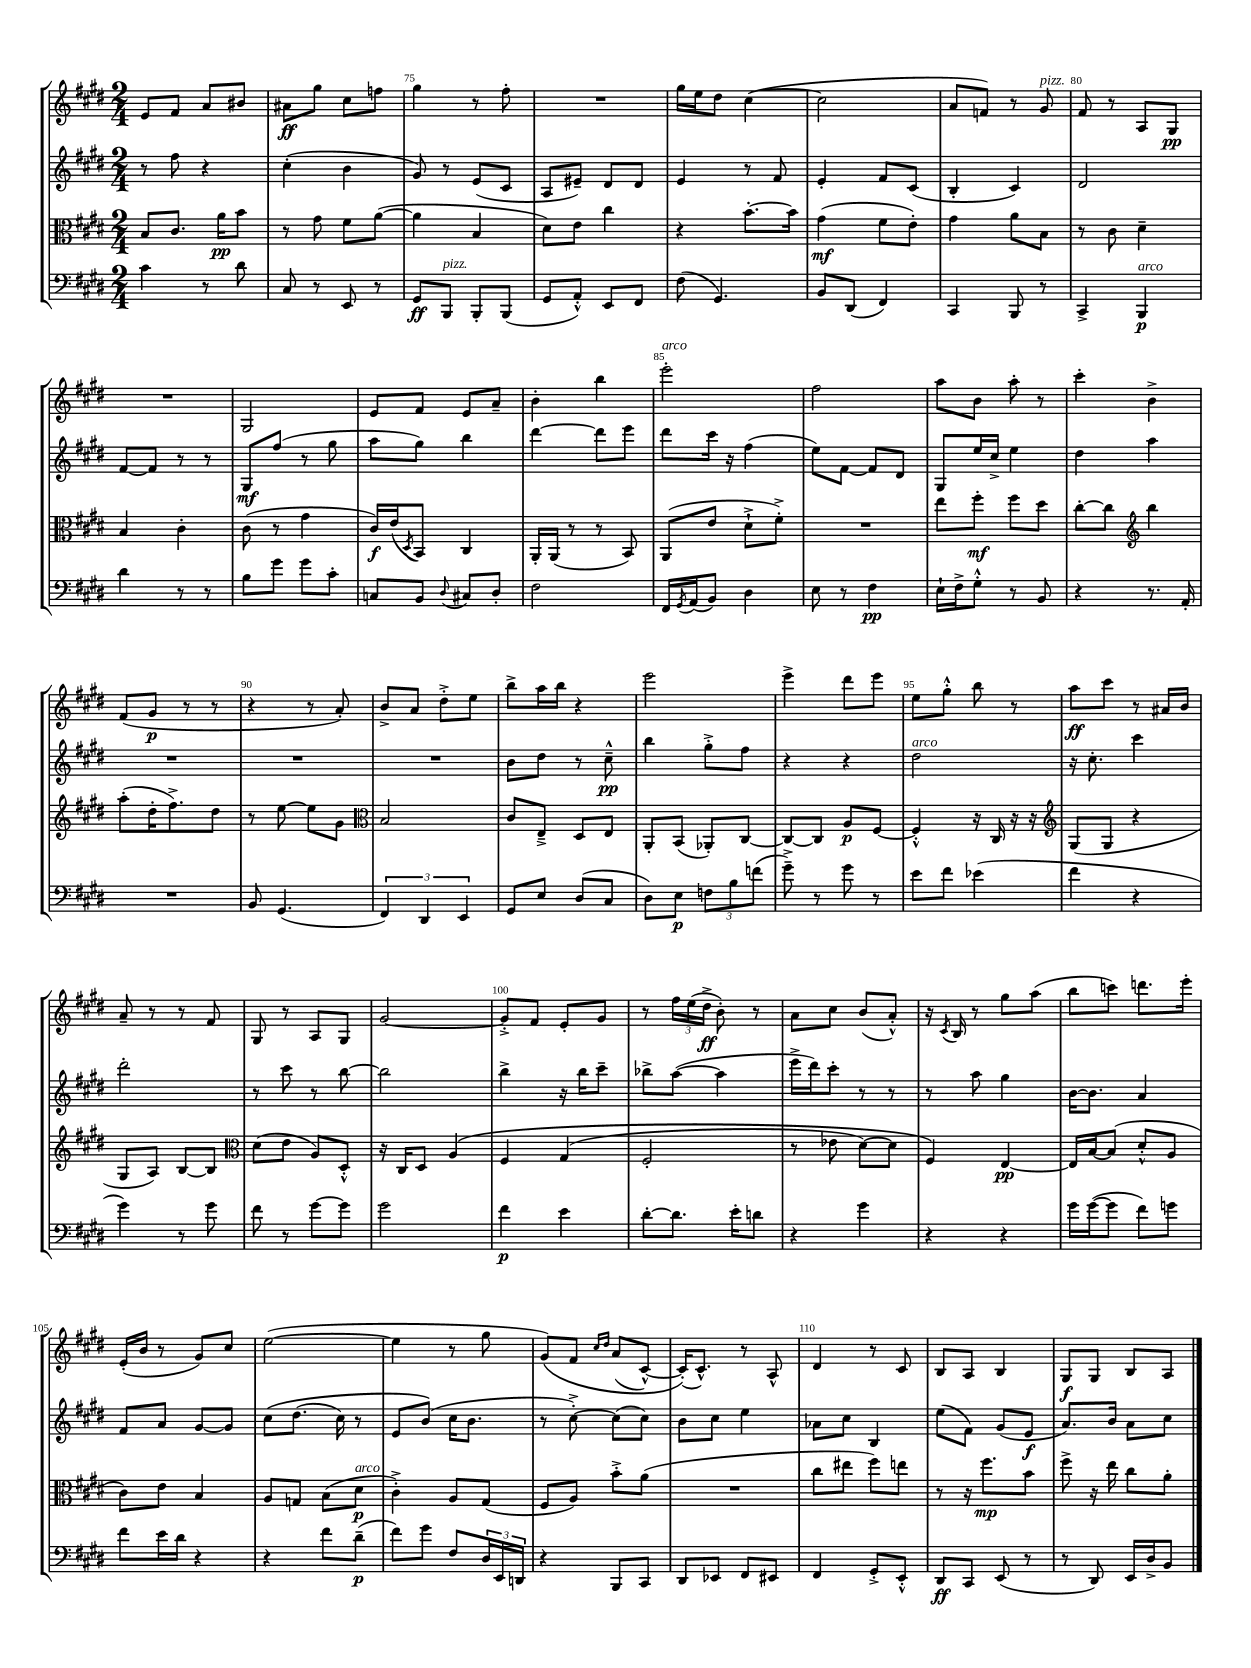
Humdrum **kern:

**kern	**dynam	**kern	**dynam	**kern	**dynam	**kern	**dynam
*part4	*part4	*part3	*part3	*part2	*part2	*part1	*part1
*staff4	*staff4	*staff3	*staff3	*staff2	*staff2	*staff1	*staff1
*clefF4	*	*clefC3	*	*clefG2	*	*clefG2	*
*k[f#c#g#d#]	*	*k[f#c#g#d#]	*	*k[f#c#g#d#]	*	*k[f#c#g#d#]	*
*M2/4	*	*M2/4	*	*M2/4	*	*M2/4	*
=73	=73	=73	=73	=73	=73	=73	=73
4c#\	.	8B/L	.	8r	.	8e/L	.
.	.	8.c#/J	.	8ff#\	.	8f#/J	.
8r	.	.	.	4r	.	8a/L	.
.	.	16a\KL	pp	.	.	.	.
8d#\	.	8b\J	.	.	.	8b#X/J	.
=74	=74	=74	=74	=74	=74	=74	=74
8C#/	.	8r	.	(4cc#'\	.	8a#X\L	ff
8r	.	8g#\	.	.	.	8gg#\J	.
8EE/	.	8f#\L	.	4b\	.	8cc#\L	.
8r	.	([8a\J	.	.	.	8ffn\J	.
=75	=75	=75	=75	=75	=75	=75	=75
8GG#/L	ff	4a\]	.	8g#/)	.	4gg#\	.
!LO:TX:a:i:t=pizz.	!	!	!	!	!	!	!
8BBB/J	.	.	.	8r	.	.	.
8BBB'/L	.	4B/	.	(8e/L	.	8r	.
(8BBB/J	.	.	.	8c#/J	.	8ff#'\	.
=76	=76	=76	=76	=76	=76	=76	=76
8GG#/L	.	8d#\L)	.	8A/L	.	2r	.
8AA'^^/J)	.	8e\J	.	8e#X~/J)	.	.	.
8EE/L	.	4cc#\	.	8d#/L	.	.	.
8FF#/J	.	.	.	8d#/J	.	.	.
=77	=77	=77	=77	=77	=77	=77	=77
(8F#\	.	4r	.	4e/	.	16gg#\LL	.
.	.	.	.	.	.	16ee\J	.
4.GG#/)	.	.	.	.	.	8dd#\J	.
.	.	[8.b'\L	.	8r	.	([4cc#\	.
.	.	.	.	8f#/	.	.	.
.	.	16b\Jk]	.	.	.	.	.
=78	=78	=78	=78	=78	=78	=78	=78
8BB/L	.	(4g#\	mf	4e'/	.	2cc#\]	.
(8DD#/J	.	.	.	.	.	.	.
4FF#/)	.	8f#\L	.	8f#/L	.	.	.
.	.	8e'\J)	.	(8c#/J	.	.	.
=79	=79	=79	=79	=79	=79	=79	=79
4CC#/	.	4g#\	.	4B'/	.	8a/L	.
.	.	.	.	.	.	8fn/J)	.
8BBB/	.	8a\L	.	4c#/)	.	8r	.
!	!	!	!	!	!	!LO:TX:a:i:t=pizz.	!
8r	.	8B\J	.	.	.	8g#/	.
=80	=80	=80	=80	=80	=80	=80	=80
4CC#^/	.	8r	.	2d#/	.	8f#/	.
.	.	8c#\	.	.	.	8r	.
!LO:TX:a:i:t=arco	!	!	!	!	!	!	!
4BBB/	p	4d#~\	.	.	.	8A/L	.
.	.	.	.	.	.	8G#/J	pp
!!LO:LB:g=z
=81	=81	=81	=81	=81	=81	=81	=81
4d#\	.	4B/	.	[8f#/L	.	2r	.
.	.	.	.	8f#/J]	.	.	.
8r	.	4c#'\	.	8r	.	.	.
8r	.	.	.	8r	.	.	.
=82	=82	=82	=82	=82	=82	=82	=82
8B\L	.	(8c#\	.	8G#/L	mf	2G#/	.
8g#\J	.	8r	.	(8ff#/J	.	.	.
8g#\L	.	4g#\	.	8r	.	.	.
8c#'\J	.	.	.	8gg#\	.	.	.
=83	=83	=83	=83	=83	=83	=83	=83
8Cn/L	.	16c#/LL)	f	8aa\L	.	8e/L	.
.	.	(16e/J	.	.	.	.	.
.	.	8qD#/	.	.	.	.	.
8BB/J	.	8BB/J)	.	8gg#\J)	.	8f#/J	.
8qqD#/	.	.	.	.	.	.	.
8C#X/L	.	4C#/	.	4bb\	.	8e/L	.
8D#'/J	.	.	.	.	.	8a~/J	.
=84	=84	=84	=84	=84	=84	=84	=84
2F#\	.	16AA'/LL	.	[4ddd#\	.	4b'\	.
.	.	(16AA/JJ	.	.	.	.	.
.	.	8r	.	.	.	.	.
.	.	8r	.	8ddd#\L]	.	4bb\	.
.	.	8BB/)	.	8eee\J	.	.	.
=85	=85	=85	=85	=85	=85	=85	=85
!	!	!	!	!	!	!LO:TX:a:i:t=arco	!
16FF#/LL	.	(8AA/L	.	8ddd#\L	.	2eee'\	.
8qGG#/	.	.	.	.	.	.	.
(16AA/J	.	.	.	.	.	.	.
8BB/J)	.	8e/J	.	16ccc#\Jk	.	.	.
.	.	.	.	16r	.	.	.
4D#\	.	8d#`^\L	.	(4ff#\	.	.	.
.	.	8f#'^\J)	.	.	.	.	.
=86	=86	=86	=86	=86	=86	=86	=86
8E\	.	2r	.	8ee\L)	.	2ff#\	.
8r	.	.	.	[8f#\J	.	.	.
4F#\	pp	.	.	8f#/L]	.	.	.
.	.	.	.	8d#/J	.	.	.
=87	=87	=87	=87	=87	=87	=87	=87
16E`\LL	.	8ee\L	.	8G#/L	.	8aa\L	.
16F#^\J	.	.	.	.	.	.	.
8G#'^^\J	.	8ff#'\J	mf	16ee/L	.	8b\J	.
.	.	.	.	16cc#^/JJ	.	.	.
8r	.	8ff#\L	.	4ee\	.	8aa'\	.
8BB/	.	8dd#\J	.	.	.	8r	.
=88	=88	=88	=88	=88	=88	=88	=88
4r	.	[8cc#'\L	.	4dd#\	.	4ccc#'\	.
.	.	8cc#\J]	.	.	.	.	.
*	*	*clefG2	*	*	*	*	*
8.r	.	4bb\	.	4aa\	.	4b^\	.
16AA'/	.	.	.	.	.	.	.
!!LO:LB:g=z
=89	=89	=89	=89	=89	=89	=89	=89
2r	.	(8aa'\L	.	2r	.	(8f#/L	.
.	.	16dd#'\K	.	.	.	8g#/J	p
.	.	8.ff#^\)	.	.	.	.	.
.	.	.	.	.	.	8r	.
.	.	8dd#\J	.	.	.	8r	.
=90	=90	=90	=90	=90	=90	=90	=90
8BB/	.	8r	.	2r	.	4r	.
(4.GG#/	.	[8ee\	.	.	.	.	.
.	.	8ee\L]	.	.	.	8r	.
.	.	8g#\J	.	.	.	8a'/)	.
=91	=91	=91	=91	=91	=91	=91	=91
*	*	*clefC3	*	*	*	*	*
6FF#/)	.	2B/	.	2r	.	8b^/L	.
.	.	.	.	.	.	8a/J	.
6DD#/	.	.	.	.	.	.	.
.	.	.	.	.	.	8dd#'^\L	.
6EE/	.	.	.	.	.	.	.
.	.	.	.	.	.	8ee\J	.
=92	=92	=92	=92	=92	=92	=92	=92
8GG#/L	.	8c#/L	.	8b\L	.	8bb^\L	.
8E/J	.	8E~^/J	.	8dd#\J	.	16aa\L	.
.	.	.	.	.	.	16bb\JJ	.
(8D#/L	.	8D#/L	.	8r	.	4r	.
8C#/J	.	8E/J	.	8cc#~^^\	pp	.	.
=93	=93	=93	=93	=93	=93	=93	=93
8D#\L)	.	8AA'/L	.	4bb\	.	2eee\	.
8E\J	p	(8BB/J	.	.	.	.	.
12Fn\L	.	8AA-X'/L)	.	8gg#'^\L	.	.	.
12B\	.	.	.	.	.	.	.
.	.	[8C#/J	.	8ff#\J	.	.	.
(12fn\J	.	.	.	.	.	.	.
=94	=94	=94	=94	=94	=94	=94	=94
8g#~^\)	.	8C#/L_	.	4r	.	4eee^\	.
8r	.	8C#/J]	.	.	.	.	.
8g#\	.	8A/L	p	4r	.	8ddd#\L	.
8r	.	[8F#/J	.	.	.	8eee\J	.
=95	=95	=95	=95	=95	=95	=95	=95
!	!	!	!	!LO:TX:a:i:t=arco	!	!	!
8e\L	.	4F#'^^/]	.	2dd#\	.	8ee\L	.
8f#\J	.	.	.	.	.	8gg#'^^\J	.
(4e-X\	.	16r	.	.	.	8bb\	.
.	.	16C#/	.	.	.	.	.
.	.	16r	.	.	.	8r	.
.	.	16r	.	.	.	.	.
=96	=96	=96	=96	=96	=96	=96	=96
*	*	*clefG2	*	*	*	*	*
4f#\	.	(8G#/L	.	16r	.	8aa\L	ff
.	.	.	.	8.cc#'\	.	.	.
.	.	8G#/J	.	.	.	8ccc#\J	.
4r	.	4r	.	4ccc#\	.	8r	.
.	.	.	.	.	.	16a#X/LL	.
.	.	.	.	.	.	16b/JJ	.
!!LO:LB:g=z
=97	=97	=97	=97	=97	=97	=97	=97
4g#\)	.	8G#/L	.	2ddd#'\	.	8a~/	.
.	.	8A/J)	.	.	.	8r	.
8r	.	[8B/L	.	.	.	8r	.
8g#\	.	8B/J]	.	.	.	8f#/	.
=98	=98	=98	=98	=98	=98	=98	=98
*	*	*clefC3	*	*	*	*	*
8f#\	.	(8d#\L	.	8r	.	8G#/	.
8r	.	8e\J	.	8ccc#\	.	8r	.
[8g#\L	.	8A/L)	.	8r	.	8A/L	.
8g#\J]	.	8D#'^^/J	.	[8bb\	.	8G#/J	.
=99	=99	=99	=99	=99	=99	=99	=99
2g#\	.	16r	.	2bb\]	.	[2g#/	.
.	.	16C#/KL	.	.	.	.	.
.	.	8D#/J	.	.	.	.	.
.	.	(4A/	.	.	.	.	.
=100	=100	=100	=100	=100	=100	=100	=100
4f#\	p	4F#/	.	4bb^\	.	8g#'^/L]	.
.	.	.	.	.	.	8f#/J	.
4e\	.	(4G#/	.	16r	.	8e'/L	.
.	.	.	.	16bb\KL	.	.	.
.	.	.	.	8ccc#~\J	.	8g#/J	.
=101	=101	=101	=101	=101	=101	=101	=101
[8d#'\L	.	2F#'/	.	8bb-X^\L	.	8r	.
8.d#\J]	.	.	.	([8aa\J	.	24ff#\LL	.
.	.	.	.	.	.	(24ee\	.
.	.	.	.	.	.	24dd#^\JJ	ff
.	.	.	.	4aa\]	.	8b'\)	.
16e'\KL	.	.	.	.	.	.	.
8dn\J	.	.	.	.	.	8r	.
=102	=102	=102	=102	=102	=102	=102	=102
4r	.	8r	.	16eee^\LL	.	8a\L	.
.	.	.	.	16ddd#\J)	.	.	.
.	.	8e-X\	.	8ccc#'\J	.	8cc#\J	.
4g#\	.	[8d#\L)	.	8r	.	(8b/L	.
.	.	8d#\J]	.	8r	.	8a'^^/J)	.
=103	=103	=103	=103	=103	=103	=103	=103
4r	.	4F#/)	.	8r	.	16r	.
.	.	.	.	.	.	8qc#/	.
.	.	.	.	.	.	16B/	.
.	.	.	.	8aa\	.	8r	.
4r	.	[4E/	pp	4gg#\	.	8gg#\L	.
.	.	.	.	.	.	(8aa\J	.
=104	=104	=104	=104	=104	=104	=104	=104
16g#\LL	.	16E/LL]	.	[16b\KL	.	8bb\L	.
([16g#\J	.	[16B/J	.	8.b\J]	.	.	.
8g#\J]	.	(8B/J]	.	.	.	8cccn\J)	.
8f#\L)	.	8d#'^^/L	.	4a/	.	8.dddn\L	.
8gn\J	.	8A/J	.	.	.	.	.
.	.	.	.	.	.	16eee'\Jk	.
!!LO:LB:g=z
=105	=105	=105	=105	=105	=105	=105	=105
8f#\L	.	8c#\L)	.	8f#/L	.	(16e'/LL	.
.	.	.	.	.	.	16b/JJ	.
16e\L	.	8e\J	.	8a/J	.	8r	.
16d#\JJ	.	.	.	.	.	.	.
4r	.	4B/	.	[8g#/L	.	8g#/L)	.
.	.	.	.	8g#/J]	.	8cc#/J	.
=106	=106	=106	=106	=106	=106	=106	=106
4r	.	8A/L	.	(8cc#\L	.	([2ee\	.
.	.	8Gn/J	.	(8.dd#\J	.	.	.
8f#\L	.	(8B\L	.	.	.	.	.
.	.	.	.	16cc#\)	.	.	.
!	!	!LO:TX:a:i:t=arco	!	!	!	!	!
(8d#~\J	p	8d#\J	p	8r	.	.	.
=107	=107	=107	=107	=107	=107	=107	=107
8f#\L)	.	4c#'^\)	.	8e/L	.	4ee\]	.
8g#\J	.	.	.	(8b/J)	.	.	.
8F#/L	.	8A/L	.	16cc#\KL	.	8r	.
.	.	.	.	8.b\J	.	.	.
24D#/L	.	(8G#/J	.	.	.	8gg#\	.
24EE/	.	.	.	.	.	.	.
24DDn/JJ	.	.	.	.	.	.	.
=108	=108	=108	=108	=108	=108	=108	=108
4r	.	8F#/L	.	8r	.	(8g#/L)	.
.	.	8A/J)	.	[8cc#'^\)	.	8f#/J	.
.	.	.	.	.	.	16qqcc#/LL	.
.	.	.	.	.	.	16qqdd#/JJ	.
8BBB/L	.	8b'^\L	.	(8cc#\L]	.	(8a/L	.
8CC#/J	.	(8a\J	.	8cc#\J)	.	[8c#^^/J)	.
=109	=109	=109	=109	=109	=109	=109	=109
8DD#/L	.	2r	.	8b\L	.	(16c#'/KL])	.
.	.	.	.	.	.	8.c#^^/J)	.
8EE-X/J	.	.	.	8cc#\J	.	.	.
8FF#/L	.	.	.	4ee\	.	8r	.
8EE#X/J	.	.	.	.	.	8A^^/	.
=110	=110	=110	=110	=110	=110	=110	=110
4FF#/	.	8cc#\L	.	8a-X\L	.	4d#/	.
.	.	8ee#X\J	.	8cc#\J	.	.	.
8GG#'^/L	.	8ff#\L)	.	4B/	.	8r	.
8EE'^^/J	.	8een\J	.	.	.	8c#/	.
=111	=111	=111	=111	=111	=111	=111	=111
8DD#/L	ff	8r	.	(8ee\L	.	8B/L	.
8CC#/J	.	16r	.	8f#\J)	.	8A/J	.
.	.	8.ff#\L	mp	.	.	.	.
(8EE/	.	.	.	(8g#/L	.	4B/	.
8r	.	8b\J	.	8e/J	f	.	.
=112	=112	=112	=112	=112	=112	=112	=112
8r	.	8ff#^\	.	8.a/L)	.	8G#/L	f
8DD#/)	.	16r	.	.	.	8G#/J	.
.	.	16ee\	.	16b/Jk	.	.	.
16EE/LL	.	8cc#\L	.	8a\L	.	8B/L	.
16D#^/J	.	.	.	.	.	.	.
8BB/J	.	8a'\J	.	8cc#\J	.	8A/J	.
==	==	==	==	==	==	==	==
*-	*-	*-	*-	*-	*-	*-	*-
